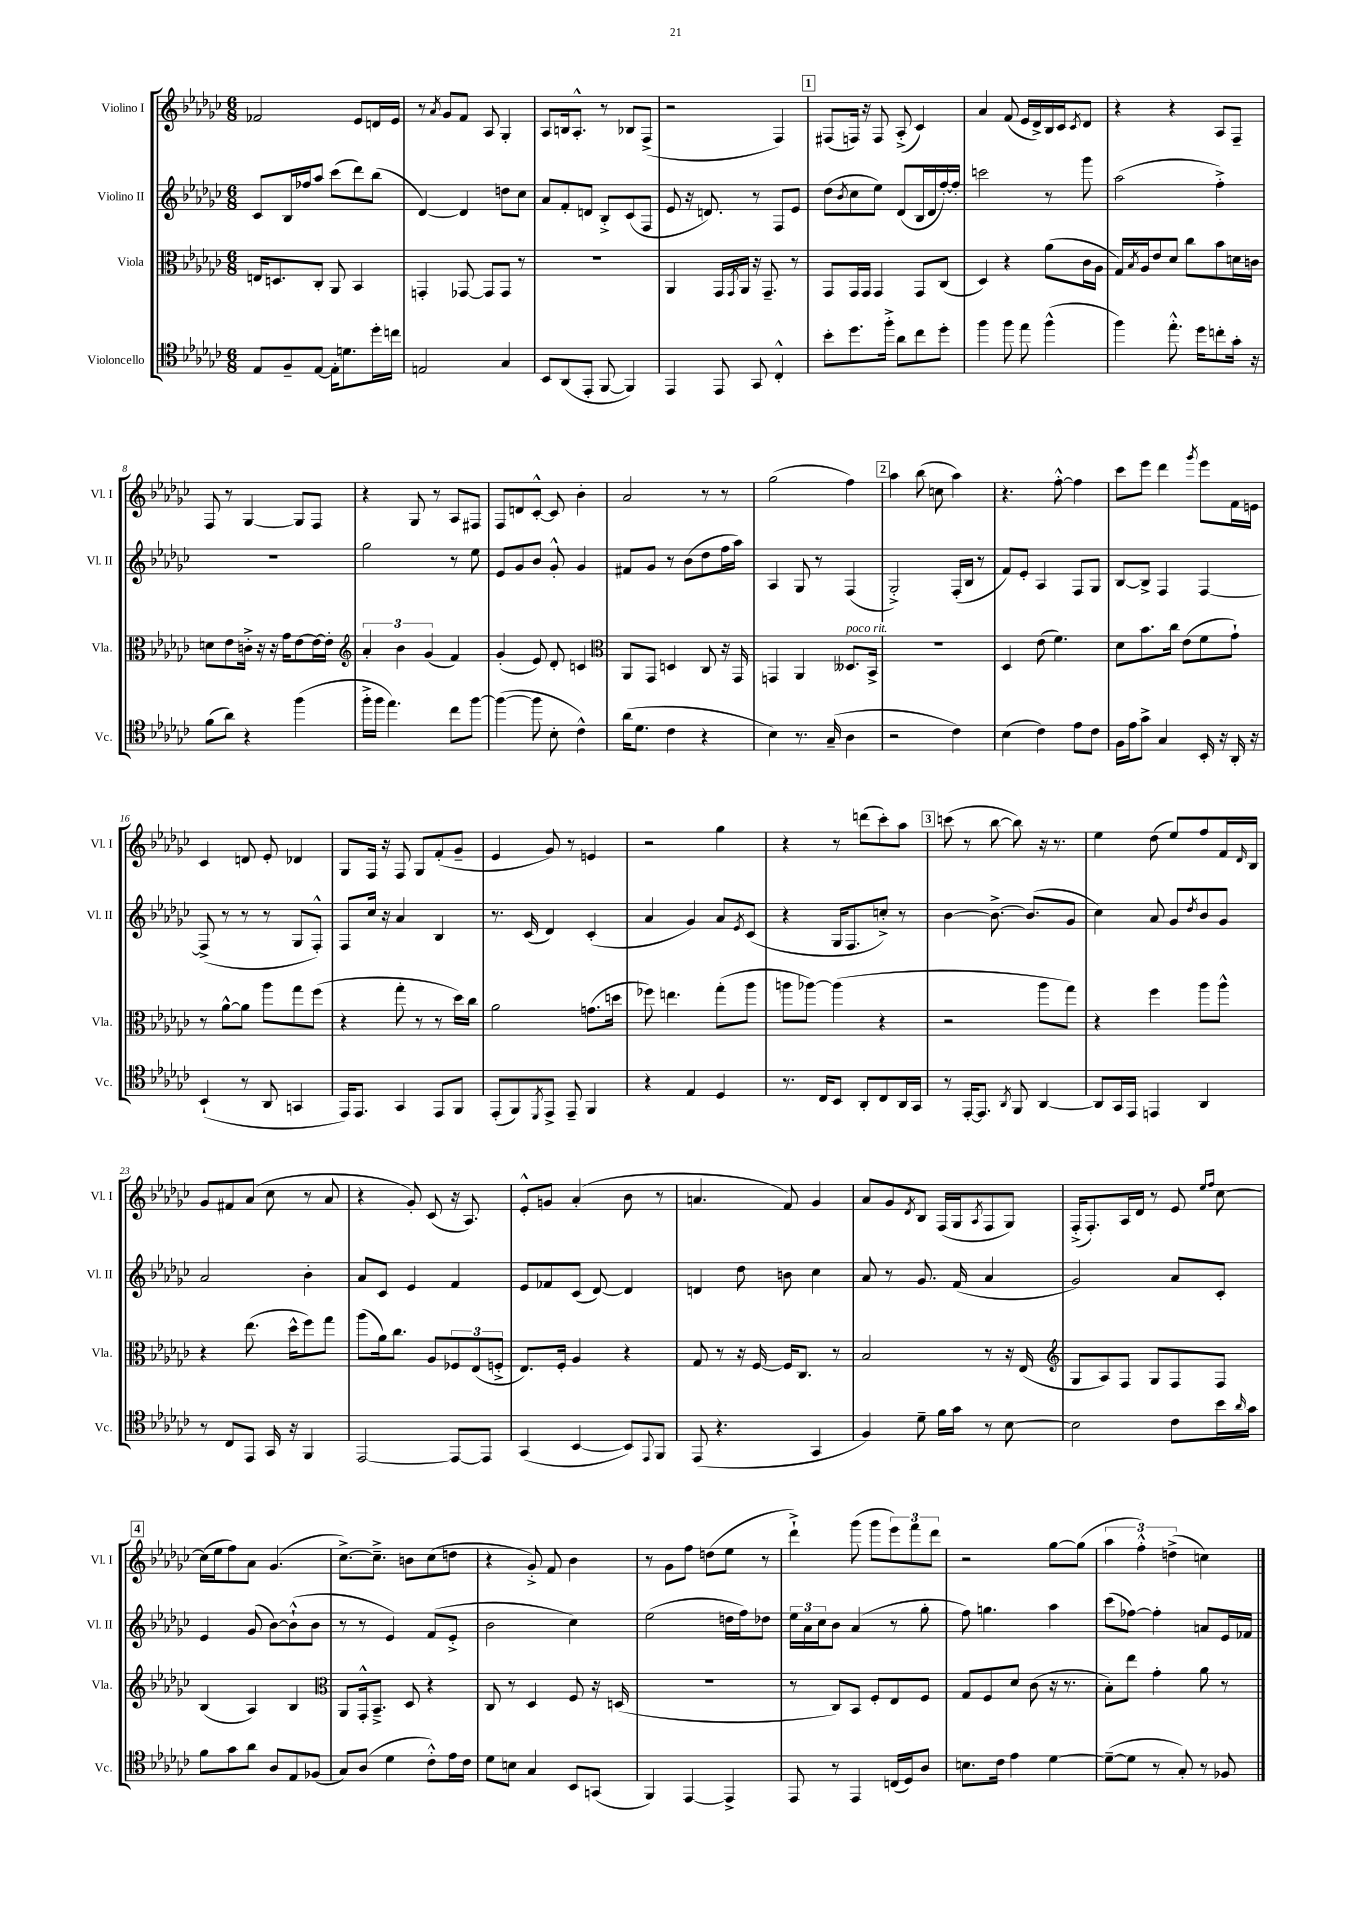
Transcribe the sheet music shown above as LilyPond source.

<<
\new StaffGroup <<
\new Staff = "s0" \with { instrumentName = "Violino I" shortInstrumentName = "Vl. I" } {
    \clef treble \key ges \major \numericTimeSignature \time 6/8
    fes'2 ees'8 d'16 ees'16 |
    r8 \acciaccatura { aes'8 } ges'8 f'8 aes8 ges4-. |
    aes8 b16 aes8.-.-^ r8 bes8 f8->( |
    r2 f4) |
    \mark \markup { \box "1" } fis8( f16) r16 f8 aes8-.->( ces'4) |
    aes'4 f'8( ees'16 des'16->) bes16 ces'16 \acciaccatura { ces'8 } des'8 |
    r4 r4 aes8 f8-- |
    f8 r8 ges4~ ges8 f8 |
    r4 ges8 r8 aes8 fis8 |
    f8 d'8 ces'8~-.-^ ces'8 bes'4-. |
    aes'2 r8 r8 |
    ges''2( f''4) |
    \mark \markup { \box "2" } aes''4 bes''8( c''8 aes''4) |
    r4. f''8~-.-^ f''4 |
    ces'''8 ees'''8 des'''4 \acciaccatura { ges'''8 } ees'''8 f'16 e'16 |
    ces'4 d'8 ees'8-. des'4 |
    ges8 f16 r16 f8 ges8 f'8-.( ges'8-- |
    ees'4 ges'8) r8 e'4 |
    r2 ges''4 |
    r4 r8 d'''8( ces'''8-.) aes''8 |
    \mark \markup { \box "3" } c'''8( r8 bes''8~ bes''8) r16 r8. |
    ees''4 des''8( ees''8) f''8 f'16 \grace { des'16 } bes16 |
    ges'8 fis'8 aes'8( ces''8 r8 aes'8 |
    r4 ges'8-.) ces'8( r16 aes8.) |
    ees'8-.-^ g'8 aes'4-.( bes'8 r8 |
    a'4. f'8) ges'4 |
    aes'8 ges'8 \acciaccatura { des'8 } bes8 f16( ges16 \acciaccatura { aes8 } f8 ges8) |
    f16-.->( f8.-.) aes16 des'16 r8 ees'8 \grace { ees''16 f''16 } ces''8~ |
    \mark \markup { \box "4" } ces''16( ees''16 f''8) aes'8 ges'4.( |
    ces''8.~->) ces''8.---> b'8 ces''8( d''8 |
    r4 ges'8-.->) f'8 bes'4 |
    r8 ges'8 f''8 d''8( ees''8 r8 |
    des'''4-!->) ges'''8( ges'''8 \tuplet 3/2 { ees'''8) f'''8 des'''8 } |
    r2 ges''8~ ges''8( |
    \tuplet 3/2 { aes''4 f''4-.-^) d''4->( } c''4) \bar "|." |
}
\new Staff = "s1" \with { instrumentName = "Violino II" shortInstrumentName = "Vl. II" } {
    \clef treble \key ges \major \numericTimeSignature \time 6/8
    ces'8 bes16 fes''16 aes''8 ces'''8( des'''8) bes''8( |
    des'4~) des'4 d''8 ces''8 |
    aes'8 f'8-. d'8 bes8-.-> ces'8( f8 |
    ees'8 r16 d'8.) r8 f8 ees'8 |
    \mark \markup { \box "1" } des''8( \acciaccatura { bes'8 } ces''8 ees''8) des'8( bes16 des'16 f''16~-.) f''16-. |
    c'''2 r8 ges'''8 |
    aes''2( f''4-.->) |
    R2. |
    ges''2 r8 ees''8 |
    ees'8 ges'8 bes'8 ges'8-.-^ ges'4 |
    fis'8 ges'8 r8 bes'8( des''8 f''16 aes''16) |
    aes4 ges8 r8 f4( |
    \mark \markup { \box "2" } ges2-.->) f16-.( bes16 r8 |
    f'8) ees'8-. aes4 f8 ges8 |
    bes8~ bes8-> f4 f4~ |
    f8->( r8 r8 r8 ges8 f8-.-^) |
    f8 ces''16 r16 aes'4 bes4 |
    r8. ces'16( des'4) ces'4-.( |
    aes'4 ges'4) aes'8 \acciaccatura { ees'8 } ces'8( |
    r4 ges16 f8. c''8-.->) r8 |
    \mark \markup { \box "3" } bes'4~ bes'8.~-> bes'8.( ges'8 |
    ces''4) aes'8 ges'8 \acciaccatura { des''8 } bes'8 ges'8 |
    aes'2 bes'4-. |
    aes'8 ces'8 ees'4 f'4 |
    ees'8 fes'8 ces'8( des'8~) des'4 |
    d'4 des''8 b'8 ces''4 |
    aes'8 r8 ges'8. f'16( aes'4 |
    ges'2) aes'8 ces'8-. |
    \mark \markup { \box "4" } ees'4 ges'8( bes'8~) bes'8-!-^( bes'8 |
    r8 r8 ees'4) f'8( ees'8-.-> |
    bes'2 ces''4) |
    ees''2( d''16 f''16) des''8 |
    \tuplet 3/2 { ees''16 aes'16 ces''16 } bes'8 aes'4( r8 ges''8-. |
    f''8) g''4. aes''4 |
    ces'''8( fes''8~) fes''4-. a'8 ees'16 fes'16 \bar "|." |
}
\new Staff = "s2" \with { instrumentName = "Viola" shortInstrumentName = "Vla." } {
    \clef alto \key ges \major \numericTimeSignature \time 6/8
    e16 d8. ces8-. aes,8 bes,4 |
    g,4-. ges,8~ ges,8 ges,8 r8 |
    R2. |
    aes,4 ges,16 \acciaccatura { ges,8 } aes,16 r16 ges,8.-- r8 |
    \mark \markup { \box "1" } ges,8 ges,16 ges,16 ges,4 ges,8 ces8( |
    des4) r4 aes'8( ces'16 aes16 |
    ges16) \acciaccatura { bes8 } aes16 ees'8 des'8 ces''8 bes'8 d'16 c'16 |
    d'8 ees'8 c'16-.-> r16 r16 ges'16 ees'8~ ees'16~ ees'16-. |
    \clef treble \tuplet 3/2 { aes'4-. bes'4 ges'4( } f'4) |
    ges'4-.( ees'8) des'8-. c'4 |
    \clef alto aes,8 ges,8 d4 ces8 r16 ges,16 |
    g,4 aes,4 deses8.^\markup { \italic "poco rit." } bes,16-> |
    \mark \markup { \box "2" } R2. |
    des4 ees'8( f'4.) |
    des'8 bes'8. ces''16 ees'8( f'8 ges'8-!) |
    r8 aes'8~-^ aes'8 aes''8 ges''8 f''8( |
    r4 ges''8-. r8 r8 des''16) ces''16 |
    aes'2 g'8.( d''16 |
    fes''8) e''4. ges''8-.( aes''8 |
    a''8 aes''8~) aes''4( r4 |
    \mark \markup { \box "3" } r2 aes''8 ges''8) |
    r4 f''4 aes''8 aes''8-^ |
    r4 ees''8.( des''16-^ f''8) ges''8 |
    aes''8( aes'16) ces''8. aes8 \tuplet 3/2 { fes8 ees8( f8-.-> } |
    ees8.) f16-. aes4 r4 |
    ges8 r8 r16 f16~ f16 ces8. r8 |
    bes2 r8 r16 ees16( |
    \clef treble ges8 aes8) f8 ges8 f8 f8 |
    \mark \markup { \box "4" } bes4( aes4) bes4 |
    \clef alto aes,8 ges,16-.-^ bes,8.---> des8 r4 |
    ces8 r8 des4 f8 r16 d16( |
    R2. |
    r8 ces8) bes,8 f8-. ees8 f8 |
    ges8 f8 des'8 ces'8( r16 r8. |
    bes8-.) ees''8 ges'4-. aes'8 r8 \bar "|." |
}
\new Staff = "s3" \with { instrumentName = "Violoncello" shortInstrumentName = "Vc." } {
    \clef tenor \key ges \major \numericTimeSignature \time 6/8
    ees8 f8-- ees8~ ees16-. d'8. des''16-. c''16 |
    e2 ges4 |
    bes,8 aes,8( ees,8-. f,8~ f,4) |
    ees,4 ees,8 ges,8 ces4-.-^ |
    \mark \markup { \box "1" } bes'8-. des''8. f''16-.-> aes'8 ces''8 des''8-. |
    f''4 f''8 ees''8 f''4-^( |
    f''4) ees''8.-.-^ des''16 c''8-. ges'16-. r16 |
    f'8( aes'8) r4 f''4( |
    f''16-.-> f''16 ees''4.) ces''8 f''8~ |
    f''4~( f''8 bes8-. ces'4-^) |
    aes'16( des'8. ces'4 r4 |
    bes4) r8. ges16--( aes4 |
    \mark \markup { \box "2" } r2 ces'4) |
    bes4( ces'4) ees'8 ces'8 |
    f16 ees'16 ges'8-> ges4 bes,16-. r16 aes,16-. r16 |
    bes,4-!( r8 aes,8 g,4 |
    ees,16) ees,8. ges,4 ees,8 f,8 |
    ees,8-.( f,8) \acciaccatura { des,8 } ees,8-> ees,8-- f,4 |
    r4 ees4 des4 |
    r8. ces16 bes,8 aes,8-. ces8 aes,16 ges,16 |
    \mark \markup { \box "3" } r8 ees,16~-. ees,8. \acciaccatura { aes,8 } f,8 aes,4~ |
    aes,8 ges,16 ees,16 e,4 aes,4 |
    r8 ces8 ees,8 ges,16 r16 f,4 |
    ees,2~ ees,8~ ees,8 |
    ges,4( bes,4~ bes,8) \appoggiatura { ees,8 } f,8 |
    ees,8( r4. ges,4 |
    f4) des'8-- f'16 ges'16 r8 bes8~ |
    bes2 ces'8 bes'16 \grace { aes'16 } ges'16 |
    \mark \markup { \box "4" } f'8 ges'8 aes'8 aes8 ees8 fes8( |
    ges8) aes8( des'4 ces'8-.-^) ees'16 ces'16 |
    des'8 b8 ges4 bes,8 g,8( |
    f,4) ees,4~ ees,4-> |
    ees,8 r8 ees,4 c16( des16) aes8 |
    b8. ces'16 ees'4 des'4~ |
    des'8~--( des'8 r8 ges8-.) r8 fes8 \bar "|." |
}
>>
>>
